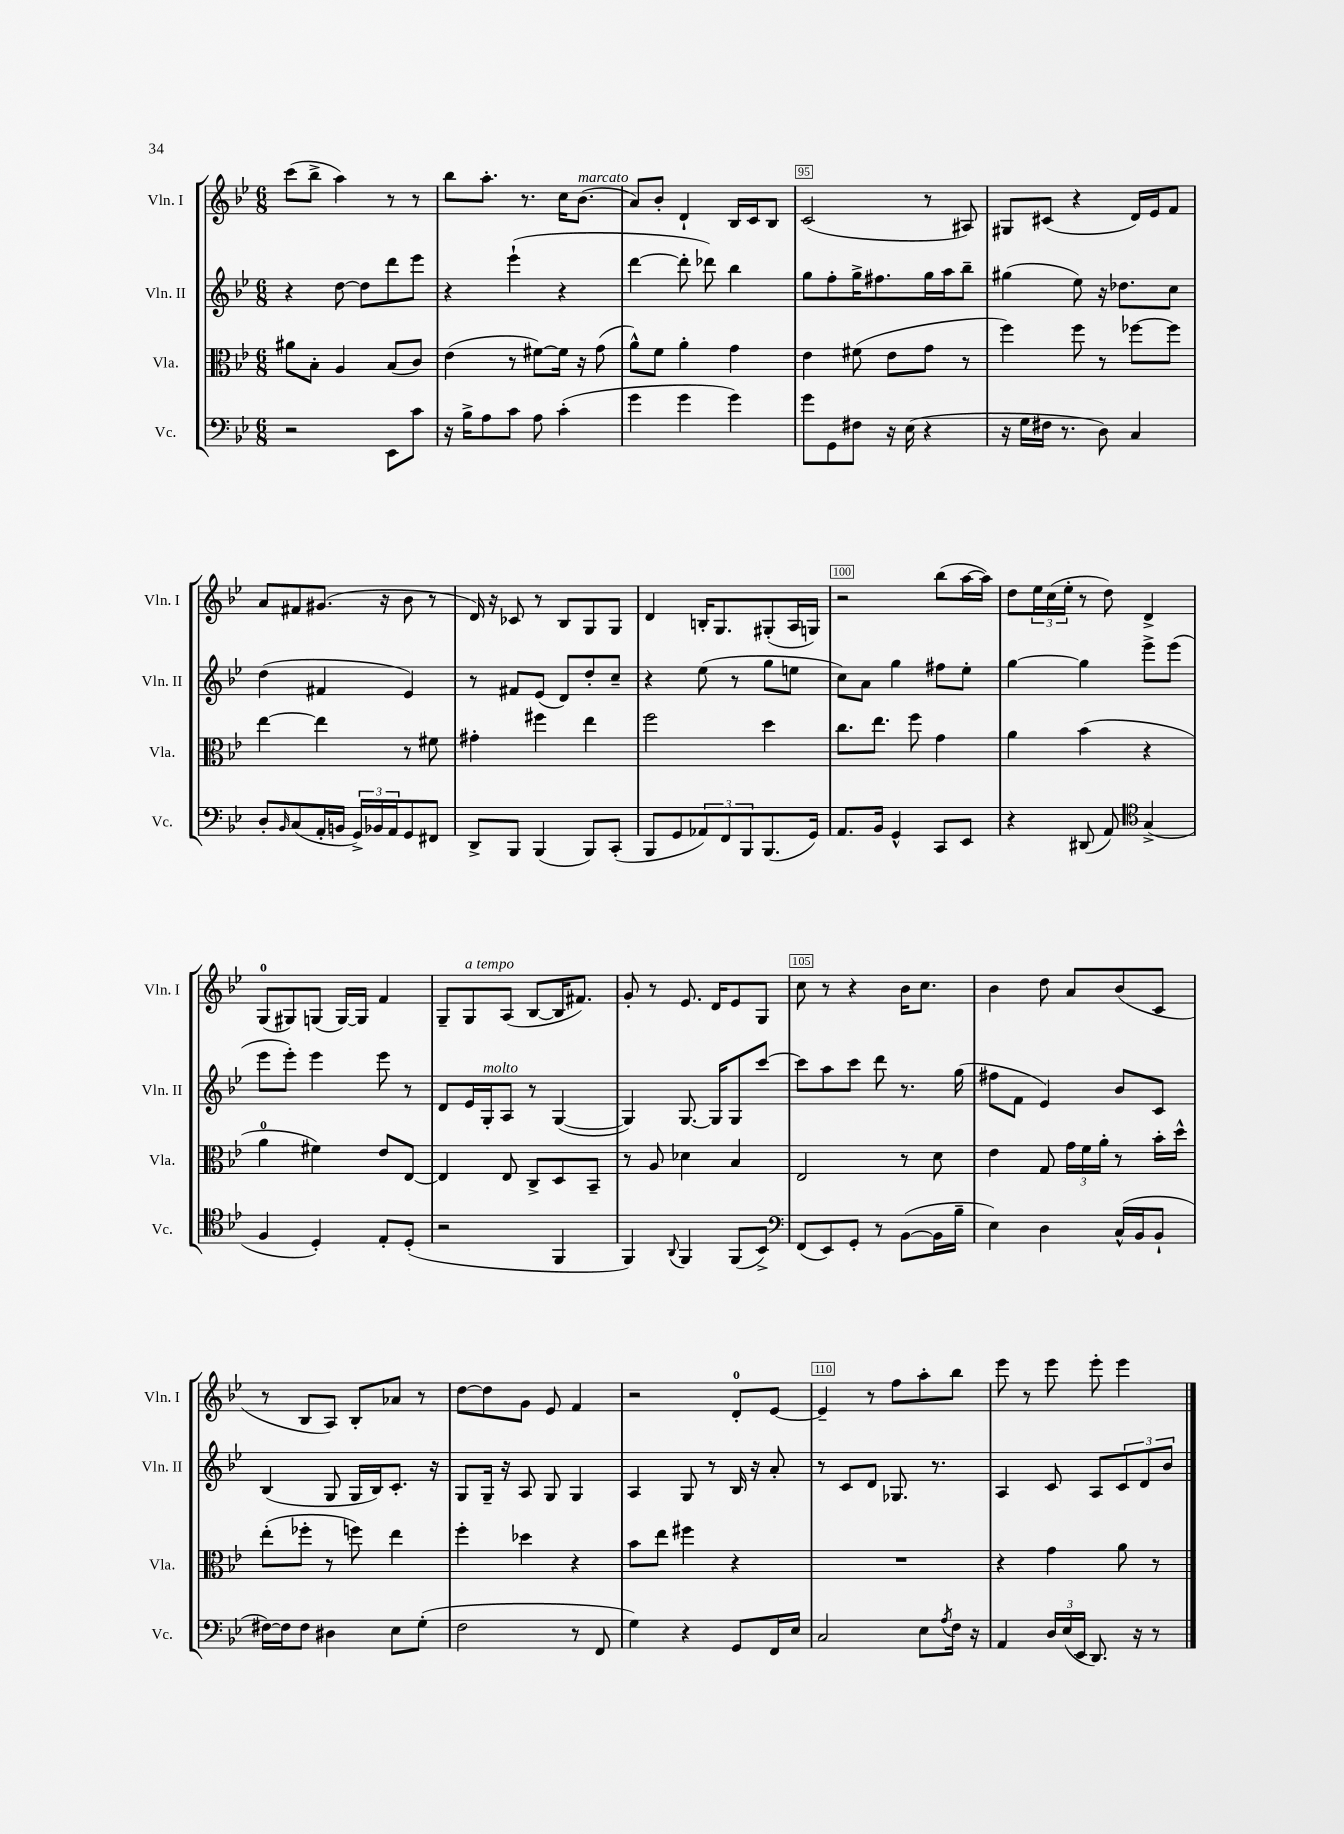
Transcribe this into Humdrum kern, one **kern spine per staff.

**kern	**kern	**kern	**kern
*staff4	*staff3	*staff2	*staff1
*clefF4	*clefC3	*clefG2	*clefG2
*k[b-e-]	*k[b-e-]	*k[b-e-]	*k[b-e-]
*M6/8	*M6/8	*M6/8	*M6/8
2r	8a#	4r	(8ccc
.	8B-'	.	8bb-^
.	4A	[8dd	4aa)
.	.	8dd]	.
8EE-	(8B-	8ddd	8r
8c	8c)	8eee-	8r
=	=	=	=
16r	(4e-	4r	8bb-
16B-^	.	.	.
8A	.	.	8.aa'
8c	8r	(4eee-`	.
.	.	.	8.r
8A	[8f#)	.	.
(4c'	16f#]	4r	16cc
.	16r	.	(8.b-
.	(8g	.	.
=	=	=	=
4g	8a^^)	[4ddd	8a)
.	8f	.	8b-'
4g	4a'	8ddd']	4d`
.	.	8ddd-)	.
4g)	4g	4bb-	16B-
.	.	.	16c
.	.	.	8B-
=	=	=	=
8g	4e-	8gg	(2c
8GG	.	8ff'	.
8F#	(8f#	16gg^	.
.	.	8.ff#	.
16r	8e-	.	.
(16E-	.	.	.
4r	8g	16gg	8r
.	.	16aa	.
.	8r	8bb-~	8A#)
=	=	=	=
16r	4ff)	(4gg#	8G#
16G	.	.	.
16F#	.	.	(8c#
8.r	.	.	.
.	8ff	8ee-)	4r
8D)	8r	16r	.
.	.	8.dd-	.
4C	[8ff-	.	16d)
.	.	.	16e-
.	8ff-]	8cc	8f
=	=	=	=
8D'	[4ee-	(4dd	8a
16qqBB-	.	.	.
(8C	.	.	8f#
16AA'	4ee-]	4f#	(8.g#
16BB	.	.	.
24GG^)	.	.	.
24BB-	.	.	.
.	.	.	16r
24AA	.	.	.
8GG	8r	4e-)	8b-
8FF#	8f#	.	8r
=	=	=	=
8DD^	4g#'	8r	16d)
.	.	.	16r
8BBB-	.	8f#	8c-
(4BBB-	4ff#	(8e-	8r
.	.	8d)	8B-
8BBB-)	4ee-	8dd'	8G
(8CC'	.	8cc~	8G
=	=	=	=
8BBB-	2ff	4r	4d
8GG	.	.	.
12AA-)	.	(8ee-	16B'
.	.	.	8.G
12FF	.	.	.
.	.	8r	.
12BBB-	.	.	.
(8.BBB-	4dd	8gg	(8G#'
.	.	8ee	16A
16GG)	.	.	16G)
=	=	=	=
8.AA	8.cc	8cc)	2r
.	.	8a	.
16BB-	8.ee-	.	.
4GG^^	.	4gg	.
.	8ff	.	.
8CC	4g	8ff#	(8bb-
8EE-	.	8ee-'	[16aa
.	.	.	16aa])
=	=	=	=
4r	4a	[4gg	8dd
.	.	.	24ee-
.	.	.	(24cc
.	.	.	24ee-'
(8DD#	(4b-	4gg]	8r
8AA)	.	.	8dd)
*clefC4	*	*	*
(4G^	4r	8eee-^	4d^
.	.	(8eee-	.
=	=	=	=
4F	4a	8eee-	(8G
.	.	8eee-')	8G#)
4D')	4f#)	4eee-	(8G
.	.	.	[16G)
.	.	.	16G]
8E-'	8e-	8eee-	4f
(8D'	[8E-	8r	.
=	=	=	=
2r	4E-]	8d	8G~
.	.	16e-	8G
.	.	16G'	.
.	8E-	8A	(8A
.	8C^	8r	[8B-
4FF	8D	([4G	16B-]
.	.	.	8.f#)
.	8BB-~	.	.
=	=	=	=
4FF)	8r	4G])	8g'
.	8A	.	8r
8qqAA	.	.	.
4FF	4d-	[8.G	8.e-
.	.	16G]	16d
(8FF	4B-	8G	8e-
8BB-^)	.	[8ccc	8G
=	=	=	=
*clefF4	*	*	*
(8FF	2E-	8ccc]	8cc
8EE-)	.	8aa	8r
8GG'	.	8ccc	4r
8r	.	8ddd	.
([8BB-	8r	8.r	16b-
.	.	.	8.cc
16BB-]	8d	.	.
16B-~	.	(16gg	.
=	=	=	=
4E-)	4e-	8ff#	4b-
.	.	8f	.
4D	8G	4e-)	8dd
.	24g	.	8a
.	24f	.	.
.	24a'	.	.
(16C^^	8r	8b-	(8b-
16BB-	.	.	.
8BB-`	16b-'	8c	8c
.	16dd^^	.	.
=	=	=	=
[16F#)	(8ee-'	(4B-	8r
16F#]	.	.	.
8F#	8ff-'	.	8B-
4D#	8r	8G	8A)
.	8ff)	16G	8B-'
.	.	16B-)	.
8E-	4ee-	8.c'	8a-
(8G'	.	.	8r
.	.	16r	.
=	=	=	=
2F	4ff'	8G	[8dd
.	.	16G~	8dd]
.	.	16r	.
.	4dd-	8A	8g
.	.	8G	8e-
8r	4r	4G	4f
8FF	.	.	.
=	=	=	=
4G)	8b-	4A	2r
.	8ee-	.	.
4r	4ff#	8G	.
.	.	8r	.
8GG	4r	16B-	8d'
.	.	16r	.
16FF	.	8a'	[8e-
16E-	.	.	.
=	=	=	=
2C	2.r	8r	4e-~]
.	.	8c	.
.	.	8d	8r
.	.	8.G-	8ff
8E-	.	.	8aa'
.	.	8.r	.
8qA	.	.	.
16F	.	.	8bb-
16r	.	.	.
=	=	=	=
4AA	4r	4A	8eee-
.	.	.	8r
24D	4g	8c	8eee-
(24E-	.	.	.
24EE-	.	.	.
8.DD)	.	8A	8eee-'
.	8a	12c	4eee-
16r	.	.	.
.	.	12d	.
8r	8r	.	.
.	.	12b-	.
==	==	==	==
*-	*-	*-	*-
